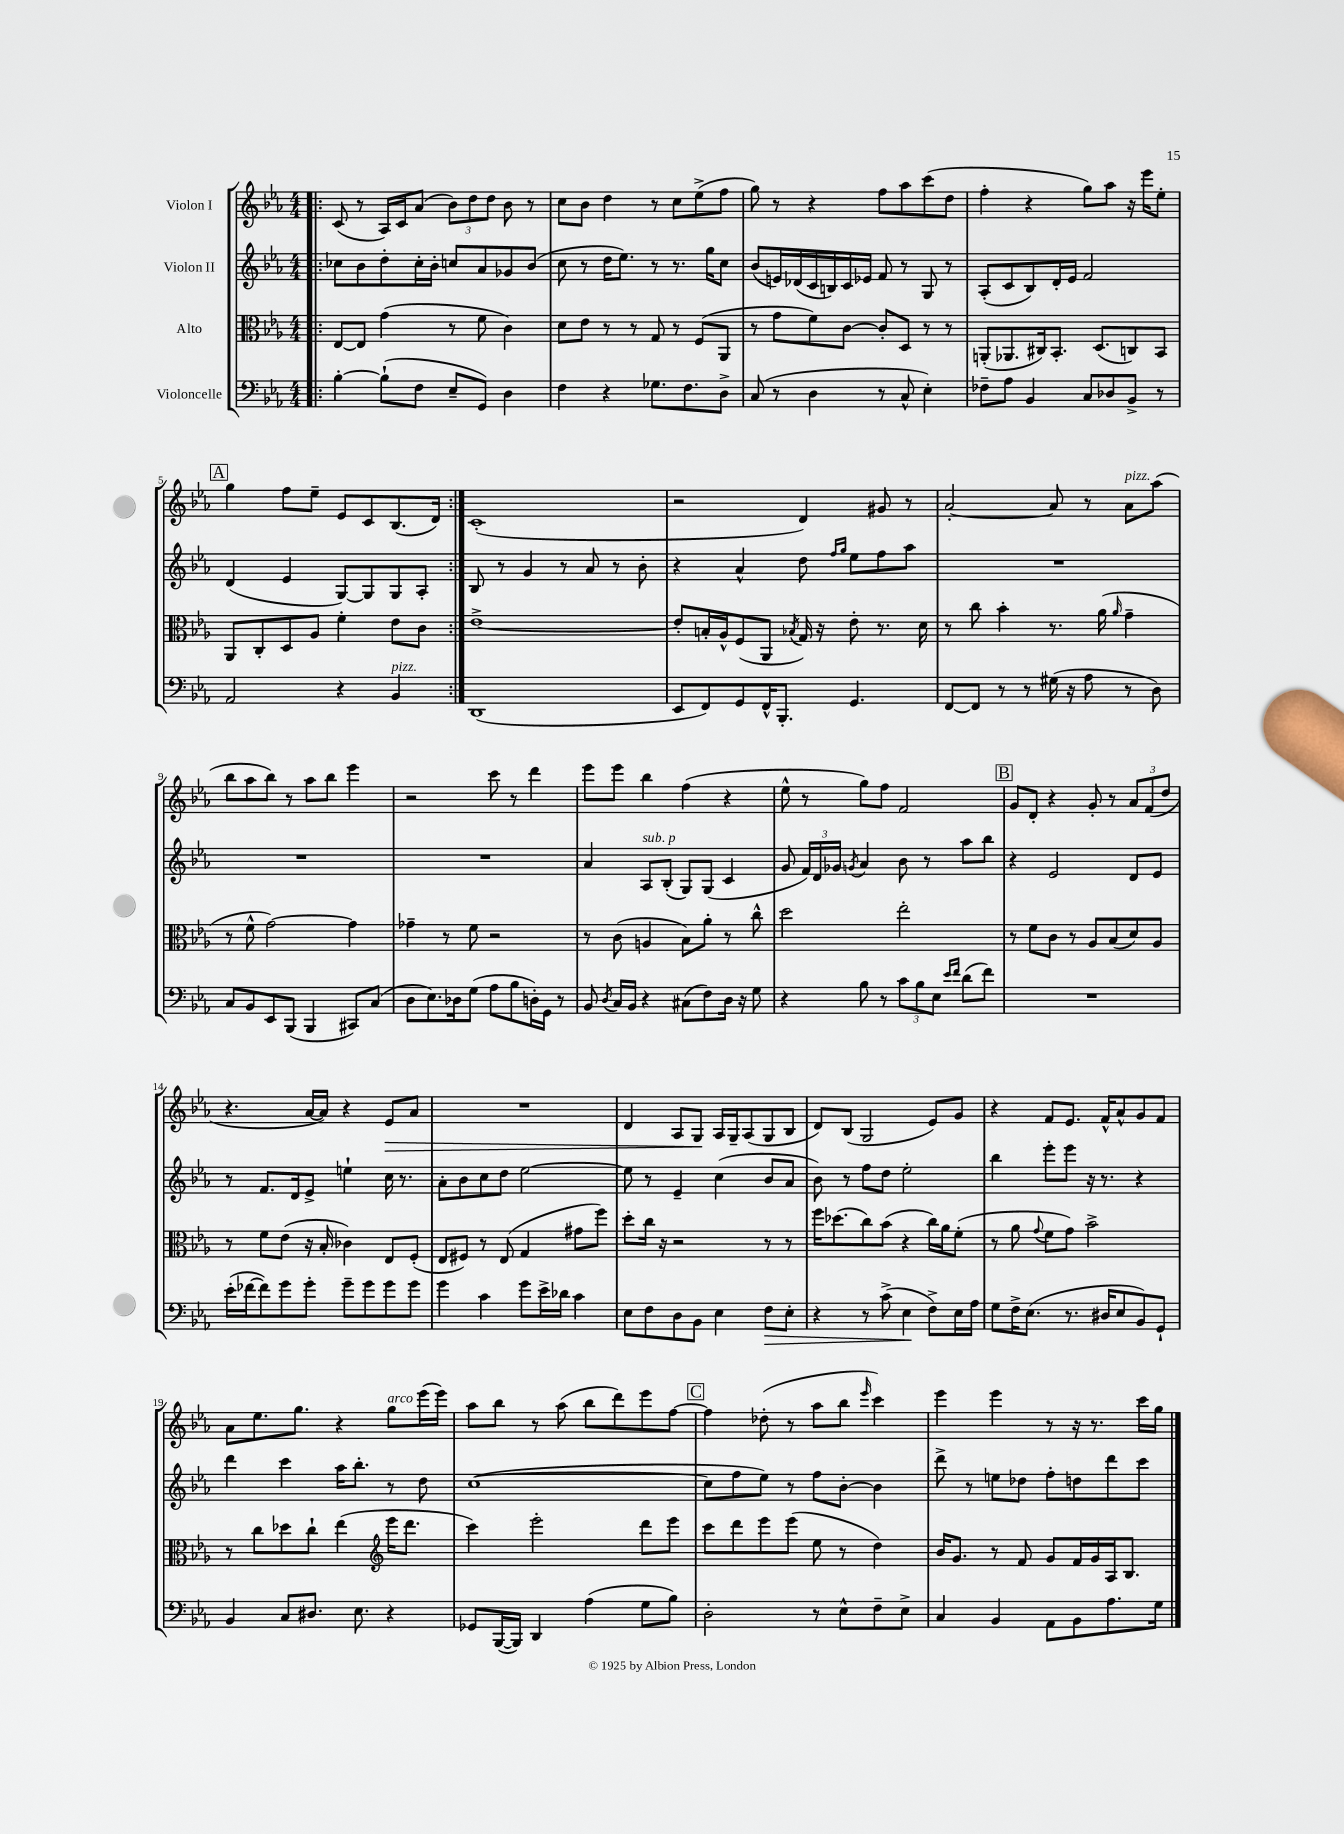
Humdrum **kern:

**kern	**kern	**kern	**kern
*staff4	*staff3	*staff2	*staff1
*clefF4	*clefC3	*clefG2	*clefG2
*k[b-e-a-]	*k[b-e-a-]	*k[b-e-a-]	*k[b-e-a-]
*M4/4	*M4/4	*M4/4	*M4/4
=!|:	=!|:	=!|:	=!|:
[4B-'	[8E-	8cc-	(8c
.	8E-]	8b-	8r
(8B-`]	(4g	8dd'	16A-)
.	.	.	16c
8F	.	16cc-'	(8a-
.	.	16b-'	.
8E-~	8r	8cc	12b-)
.	.	.	12dd
8GG)	8f	8a-	.
.	.	.	12dd
4D	4c)	8g-	8b-
.	.	(8b-	8r
=	=	=	=
4F	8d	8cc	8cc
.	8e-	8r	8b-
4r	8r	16dd	4dd
.	.	8.ee-)	.
.	8r	.	.
8.G-	8G	8r	8r
.	8r	8.r	8cc
8.F	.	.	.
.	(8F	.	(8ee-^
.	.	16gg	.
8D^	8AA-	8cc	8ff
=	=	=	=
(8C	8r	(8b-	8gg)
8r	8g	16e)	8r
.	.	(16d-	.
4D	8f)	16c	4r
.	.	16B)	.
.	[8c	16c	.
.	.	16e-	.
8r	8c']	8f	8ff
8C^^	8D	8r	8aa-
4E-')	8r	8G	(8ccc
.	8r	8r	8dd
=	=	=	=
8F-~	(8AA'	(8A-'	4ff'
8A-	8.AA-	8c	.
4BB-	.	8B-)	4r
.	16C#)	.	.
.	8.BB-'	16d'	.
.	.	16e-	.
8C	.	2f	8gg)
.	(8.D	.	.
8D-	.	.	8aa-
8BB-^	8C)	.	16r
.	.	.	16eee-
8r	8BB-	.	8ee-'
=	=	=	=
2AA-	8AA-	(4d	4gg
.	8C'	.	.
.	8D	4e-	8ff
.	8A-	.	8ee-~
4r	4f'	[8G)	8e-
.	.	8G]	8c
4BB-	8e-	8G	(8.B-
.	8c	8A-'	.
.	.	.	16d)
=:|!	=:|!	=:|!	=:|!
(1DD	[1e-^	8B-	(1c'
.	.	8r	.
.	.	4g	.
.	.	8r	.
.	.	8a-	.
.	.	8r	.
.	.	8b-'	.
=	=	=	=
8EE-	8e-']	4r	2r
8FF)	16B'	.	.
.	16A-^^	.	.
8GG	(8F	4a-^^	.
16FF^^	8AA-	.	.
8.BBB-'	.	.	.
.	8qB-	.	.
.	16G)	8dd	4d)
.	16r	.	.
.	.	16qqff	.
.	.	16qqgg	.
4.GG	8e-'	8ee-	.
.	8.r	8ff	8g#
.	.	8aa-	8r
.	16d	.	.
=	=	=	=
[8FF	8r	1r	[2a-'
8FF]	8cc	.	.
8r	4b-'	.	.
8r	.	.	.
(16G#	8.r	.	8a-]
16r	.	.	.
8A-	.	.	8r
.	(16a-	.	.
.	16qqa-	.	.
8r	4g~	.	8a-
8D)	.	.	(8aa-
=	=	=	=
8C	8r	1r	8bb-
8BB-	8f^^	.	8aa-
8EE-	[2g)	.	8bb-)
(8BBB-	.	.	8r
4BBB-	.	.	8aa-
.	.	.	8bb-
8CC#)	4g]	.	4eee-
(8C	.	.	.
=	=	=	=
8D	4g-~	1r	2r
8.E-)	.	.	.
.	8r	.	.
16D-	.	.	.
(8G	8f	.	.
8A-	2r	.	8ccc
8B-	.	.	8r
16D')	.	.	4ddd
16GG	.	.	.
8r	.	.	.
=	=	=	=
8BB-	8r	4a-	8eee-
8qD	.	.	.
16C	(8c	.	8eee-
16BB-	.	.	.
4r	4A	8A-	4bb-
.	.	(8B-'	.
(8C#	8B-)	8G)	(4ff
8F)	8a-'	(8G	.
16D	8r	4c	4r
16r	.	.	.
8G	8cc^^	.	.
=	=	=	=
4r	2dd	8g	8ee-^^
.	.	24f)	8r
.	.	24d	.
.	.	24g-	.
.	.	8qg	.
8B-	.	4a-	8gg)
8r	.	.	8ff
12c	2ee-'	8b-	2f
12B-	.	.	.
.	.	8r	.
12E-	.	.	.
16qqe-	.	.	.
16qqf	.	.	.
(8d	.	8aa-	.
8f)	.	8bb-	.
=	=	=	=
1r	8r	4r	8g
.	8f	.	8d'
.	8c	2e-	4r
.	8r	.	.
.	8A-	.	8g'
.	(8B-	.	8r
.	8d)	8d	12a-
.	.	.	(12f
.	8A-	8e-	.
.	.	.	12dd
=	=	=	=
(16e-'	8r	8r	4.r
[16f-	.	.	.
8f-])	8f	8.f	.
8g	(8e-	.	.
.	.	16d	.
8g'	16r	8e-^	[16a-
.	16B-'	.	16a-])
8g~	4c-)	4ee`	4r
8g	.	.	.
8g	8E-	16cc	8e-
.	.	8.r	.
8g	(8F'	.	8a-
=	=	=	=
4g	8E-	8a-'	1r
.	8F#)	8b-	.
4c	8r	8cc	.
.	(8E-	8dd	.
8g	4G	[2ee-	.
16e-^	.	.	.
16d-	.	.	.
4c	8g#	.	.
.	8ff)	.	.
=	=	=	=
8E-	8dd'	8ee-]	4d
8F	16cc	8r	.
.	16r	.	.
8D	2r	4e-~	8A-
8BB-	.	.	8G
4E-	.	(4cc	16A-
.	.	.	16G~
.	.	.	(8A-
8F	8r	8b-	8G
8E-'	8r	8a-	8B-
=	=	=	=
4r	16ff	8b-)	8d)
.	(8.dd-	.	.
.	.	8r	(8B-
8r	8cc)	8ff	2G
(8c^	(8b-	8dd	.
4E-	4r	2ee-'	.
8F^)	16cc)	.	8e-)
.	16a-	.	.
16E-	(8f'	.	8g
16A-	.	.	.
=	=	=	=
8G	8r	4bb-	4r
16F^	8a-	.	.
(8.E-	.	.	.
.	8qqg	.	.
.	8f	8eee-'	8f
8.r	8g)	8eee-	8.e-
.	2b-^	16r	.
16D#	.	8.r	16f^^
8E-	.	.	8a-^^
8BB-)	.	4r	8g
8GG`	.	.	8f
=	=	=	=
4BB-	8r	4ddd	8a-
.	8cc	.	8.ee-
8C	8dd-	4ccc	.
.	.	.	8.gg
8.D#	8cc`	.	.
.	(4ee-	16aa-	4r
8.E-	.	8.bb-'	.
*	*clefG2	*	*
4r	16eee-	8r	8gg
.	8.ddd	.	.
.	.	8dd	(16eee-
.	.	.	16eee-)
=	=	=	=
8GG-	4ccc)	([1cc	8aa-
([16BBB-	.	.	8bb-
16BBB-])	.	.	.
4DD	2eee-'	.	8r
.	.	.	(8aa-
(4A-	.	.	8bb-
.	.	.	8ddd)
8G	8ddd	.	8eee-
8B-)	8eee-	.	[8ff
=	=	=	=
2D'	8ccc	8cc]	4ff]
.	8ddd	8ff	.
.	8eee-	8ee-)	(8dd-'
.	(8eee-	8r	8r
8r	8ee-	8ff	8aa-
8E-^^	8r	[8b-'	8bb-
.	.	.	16qqeee-
8F~	4dd)	4b-]	4ccc)
8E-^	.	.	.
=	=	=	=
4C	16b-	8ddd^	4eee-
.	8.g	.	.
.	.	8r	.
4BB-	8r	8ee	4eee-
.	8f	8dd-	.
8AA-	8g	8ff'	8r
8BB-	16f	8dd	16r
.	16g	.	8.r
8.A-	16A-	8ddd	.
.	8.B-	.	.
.	.	8ccc	16ccc
16G	.	.	16gg
==	==	==	==
*-	*-	*-	*-
